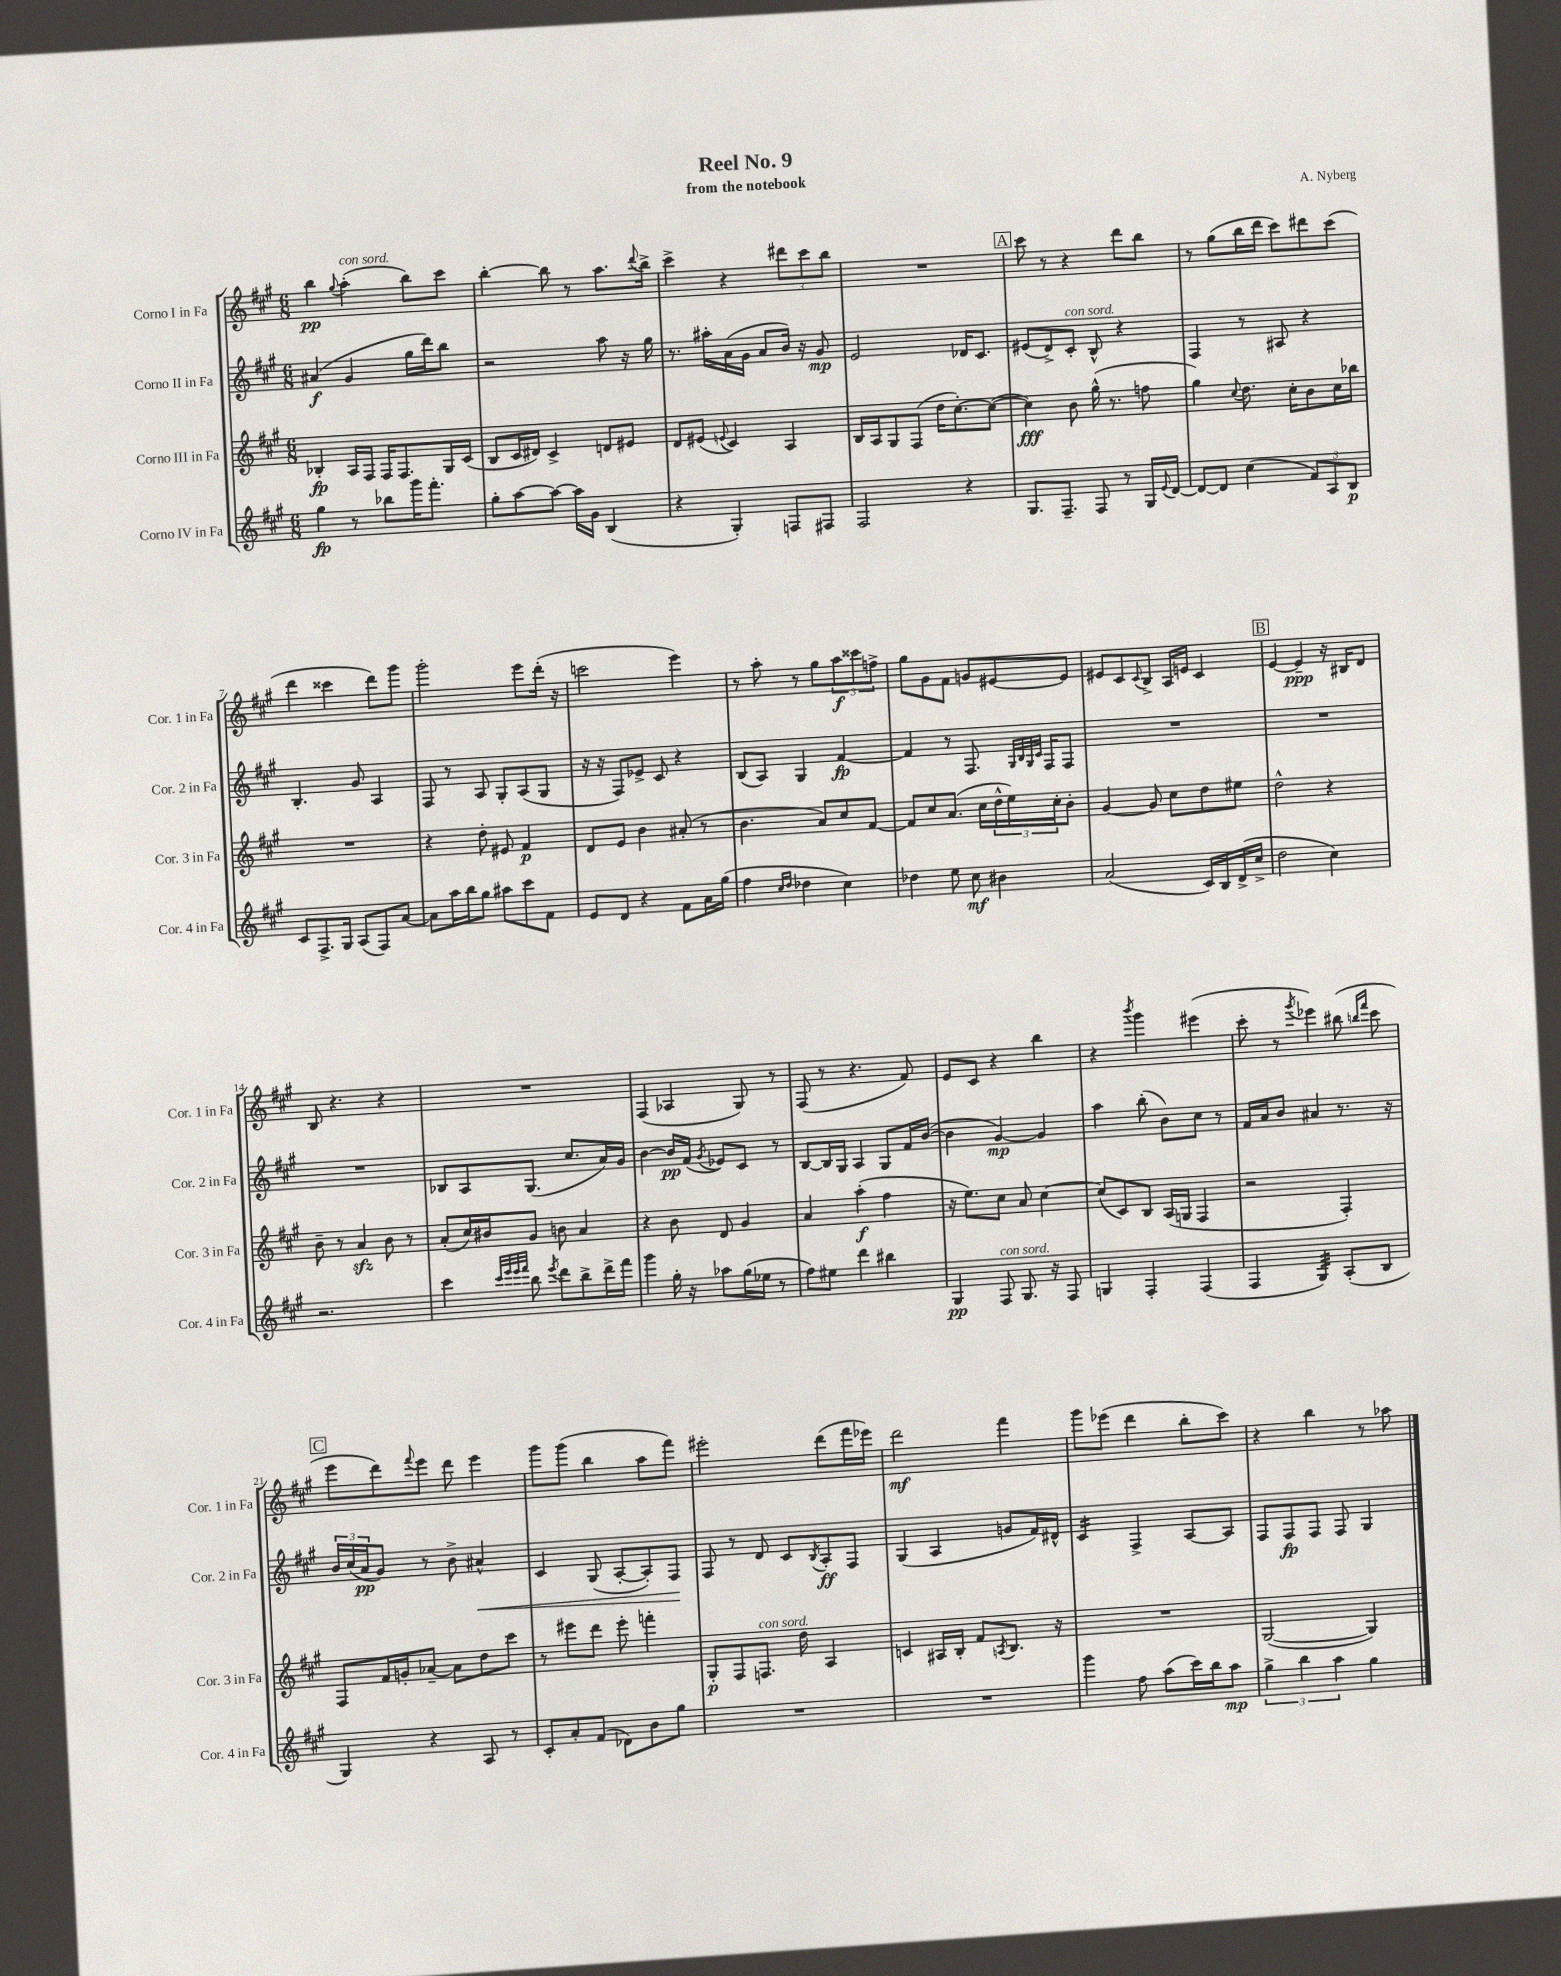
\header { title = "Reel No. 9" composer = "A. Nyberg" subtitle = "from the notebook" }
<<
\new StaffGroup <<
\new Staff = "s0" \with { instrumentName = "Corno I in Fa" shortInstrumentName = "Cor. 1 in Fa" } {
    \clef treble \key a \major \numericTimeSignature \time 6/8
    b''4\pp \appoggiatura { gis''8 } a''4-.^\markup { \italic "con sord." }( b''8) cis'''8 |
    b''4~-. b''8 r8 a''8. \appoggiatura { d'''8 } b''16-> |
    cis'''4-> r4 \tuplet 3/2 { dis'''8 cis'''8 b''8 } |
    R2. |
    \mark \markup { \box "A" } cis'''8 r8 r4 d'''8 b''8 |
    r8 gis''8( b''16 d'''16 cis'''8) dis'''8 cis'''8( |
    d'''4 cisis'''4 d'''8) gis'''8 |
    gis'''2-. e'''8 d'''16-.( r16 |
    c'''2 e'''4) |
    r8 a''8-. r8 gis''8 \tuplet 3/2 { a''8\f cisis'''8 f''8-> } |
    gis''8 gis'8 fis'8 g'8 eis'8~ eis'8 |
    eis'8 cis'8 \appoggiatura { cis'8 } b8-> a16 e'16 cis'4 |
    \mark \markup { \box "B" } e'4~ e'4--\ppp r16 bis16 d'8 |
    b8 r4. r4 |
    R2. |
    fis4( aes4 gis8) r8 |
    fis8( r8 r4. fis'8) |
    e'8 cis'8 r4 b''4 |
    r4 \acciaccatura { b'''8 } gis'''4 eis'''4( |
    cis'''8-. r8 \acciaccatura { gis'''8 } ees'''4) bis''8( \grace { b''16 fis'''16 } cis'''8 |
    \mark \markup { \box "C" } e'''8 d'''8) \appoggiatura { fis'''8 } e'''8 d'''8 e'''4 |
    gis'''8 gis'''8( b''4 a''8 fis'''8) |
    eis'''2-. d'''8( fis'''16 ees'''16) |
    d'''2\mf fis'''4 |
    gis'''8 ees'''8( d'''4 b''8-. cis'''8) |
    r4 b''4 r8 aes''8 \bar "|." |
}
\new Staff = "s1" \with { instrumentName = "Corno II in Fa" shortInstrumentName = "Cor. 2 in Fa" } {
    \clef treble \key a \major \numericTimeSignature \time 6/8
    ais'4\f( gis'4 gis''16 d'''16) b''8 |
    r2 a''8 r16 gis''16 |
    r8. ais''16-. a'16( gis'16 a'8 b'16) r16 gis'8\mp |
    e'2 des'16 cis'8. |
    \mark \markup { \box "A" } eis'8( d'8->) cis'8-.^\markup { \italic "con sord." } b8-^ r4 |
    fis4 r8 ais8 r4 |
    b4.-. gis'8 a4 |
    fis8 r8 a8 gis8-. a8( gis8 |
    r16 r16 fis8) ees'8-> cis'8 r4 |
    b8( a8) gis4 fis'4~\fp |
    fis'4 r8 fis8. \grace { gis32 b32 gis32 cis'32 } fis16 fis8 |
    R2. |
    \mark \markup { \box "B" } R2. |
    R2. |
    bes8 a8 gis8.( cis''8. a'16) gis'16 |
    b'4~ b'16\pp fis'16( \acciaccatura { gis'8 } ees'8) cis'8 r8 |
    b8~ b16 gis16 a4 gis8 fis'16 b'16~( |
    b'4 gis'4~\mp) gis'4 |
    a''4 b''8-.( b'8) cis''8 r8 |
    fis'16 a'16 b'8 ais'4 r8. r16 |
    \mark \markup { \box "C" } \tuplet 3/2 { b'16 cis''16( a'16\pp } gis'8) r8 b'8-> ais'4-^\< |
    cis'4 gis8( a8~-. a8-.) fis8\! |
    fis8 r8 d'8 cis'8 \acciaccatura { b8 } a8-.\ff fis8 |
    gis4( a4 g'8 fis'16) dis'16-^ |
    cis'4:16 fis4-> a8~ a8 |
    fis8 fis8\fp fis8 fis8 gis4 \bar "|." |
}
\new Staff = "s2" \with { instrumentName = "Corno III in Fa" shortInstrumentName = "Cor. 3 in Fa" } {
    \clef treble \key a \major \numericTimeSignature \time 6/8
    bes4-.\fp a16 fis16 fis16 fis8. gis16 cis'16( |
    b8 cis'16 dis'16) cis'4-> d'8 eis'8 |
    d'8 eis'8( \appoggiatura { e'8 } cis'4) a4 |
    b16 a16 gis8 fis8( d''16 cis''8.~-.) cis''8~( |
    \mark \markup { \box "A" } cis''4\fff) b'8 gis''16-^( r8. f''8 |
    gis''4) \appoggiatura { cis''8 } d''8. cis''16-. b'8 cis''16 bes''16 |
    R2. |
    r4 d''8-. eis'8 fis'4\p |
    d'8 e'8 b'4 ais'8-.( r8 |
    b'4. a'8) cis''8 fis'8~ |
    fis'8 cis''8 a'8.( cis''16 \tuplet 3/2 { d''16-^ e''16) cis''16-. } b'8-. |
    gis'4~ gis'8 cis''8 d''8 eis''8 |
    \mark \markup { \box "B" } d''2-^ r4 |
    b'8-- r8 a'4\sfz b'8 r8 |
    a'8-.( cis''16) bis'16 gis'8 b'8 a'4 |
    r4 b'8 d'8 gis'4 |
    a'4 a''4-.\f( fis''4 |
    r16 e''8.) cis''8 a'8 cis''4~ |
    cis''8( cis'8) b8 a16( g16 fis4 |
    r2 fis4-.) |
    \mark \markup { \box "C" } fis8 fis'16 g'16-. aes'8~-- aes'8 d''8 cis'''8 |
    r8 eis'''8 d'''8 eis'''8-. f'''4-. |
    gis8-.\p fis8 f8.^\markup { \italic "con sord." } d''16 a4 |
    c'4 ais16 b16-. fis'8 \acciaccatura { a8 } b8. r16 |
    R2. |
    gis2~( gis4) \bar "|." |
}
\new Staff = "s3" \with { instrumentName = "Corno IV in Fa" shortInstrumentName = "Cor. 4 in Fa" } {
    \clef treble \key a \major \numericTimeSignature \time 6/8
    gis''4\fp r8 bes''8 gis'''16 fis'''8.-. |
    gis''8-. a''8~ a''8~ a''16 gis'16 b4( |
    r4 gis4-.) f8 fis8 |
    fis2 r4 |
    \mark \markup { \box "A" } gis8. fis8.-- fis8 r8 gis16 \appoggiatura { e'8 } d'16~ |
    d'8~ d'8 cis''4( \tuplet 3/2 { fis'8) a8 b8\p } |
    cis'8 fis8.-> gis16 a8( fis8) a'8~ |
    a'8 a''16 b''16 gis''8 ais''8 cis'''8 fis'8 |
    e'8 d'8 r4 fis'8 a'16 gis''16( |
    fis''4 \grace { cis''16 d''16 } des''4 cis''4) |
    des''4 e''8 cis''8\mf bis'4 |
    a'2( cis'16) b16 d'16->( cis''16-> |
    \mark \markup { \box "B" } d''2 cis''4) |
    r2. |
    cis'''4 \grace { cis'''32 e'''32 e'''32 fis'''32 } b''8 \acciaccatura { e'''8 } d'''8 b''8-> d'''16-> fis'''16 |
    gis'''4 gis''16-. r16 aes''8 gis''16( ees''16 r8 |
    fis''8) eis''8 d'''4 bis''4 |
    gis4\pp fis8^\markup { \italic "con sord." } gis8. r16 fis8 |
    g4 fis4-. fis4( |
    fis4 gis4:32) a8-.( b8 |
    \mark \markup { \box "C" } gis4) r4 a8 r8 |
    cis'8-. a'8-. fis'8( des'8) b'8 gis''8 |
    R2. |
    R2. |
    gis'''4 fis''8 a''8( cis'''16) b''16 a''8\mp |
    \tuplet 3/2 { gis''4-> b''4 a''4 } gis''4 \bar "|." |
}
>>
>>
